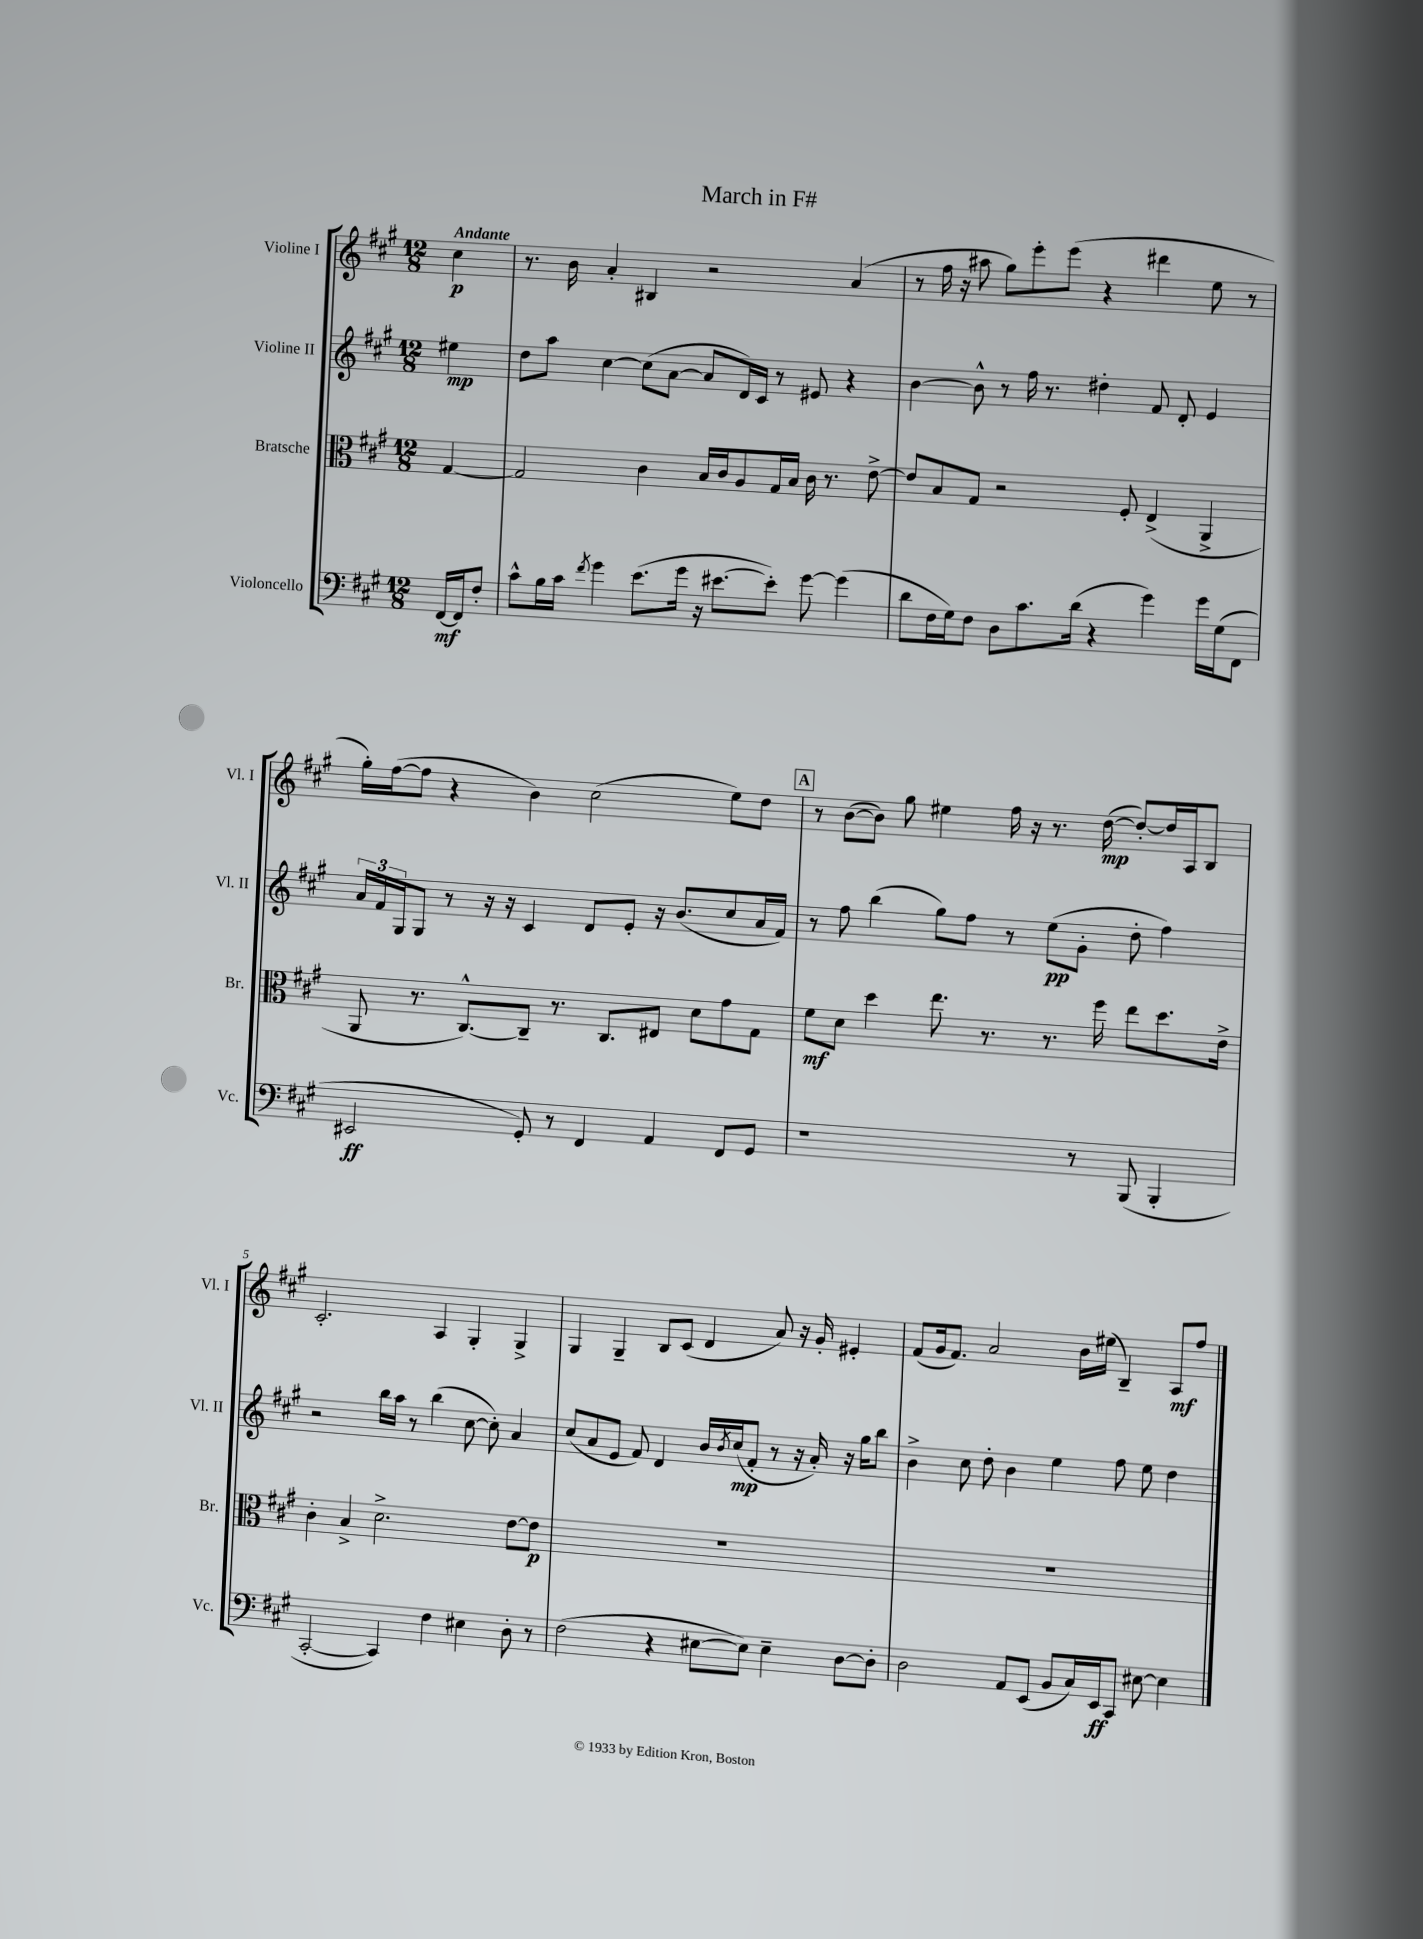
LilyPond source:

\header { title = "March in F#" }
<<
\new StaffGroup <<
\new Staff = "s0" \with { instrumentName = "Violine I" shortInstrumentName = "Vl. I" } {
    \clef treble \key a \major \numericTimeSignature \time 12/8 \partial 4 \tempo "Andante"
    cis''4\p |
    r8. b'16 a'4-. bis4 r2 a'4( |
    r8 fis''16 r16 ais''8 gis''8) e'''8-. e'''8( r4 dis'''4 e''8 r8 |
    gis''16-.) fis''16~( fis''8 r4 b'4) cis''2( e''8) d''8 |
    \mark \markup { \box "A" } r8 b'8~( b'8) gis''8 eis''4 fis''16 r16 r8. d''16~\mp( d''8~-.) d''16 a16 b8 |
    cis'2.-. a4 gis4-. gis4-> |
    gis4 gis4-- b8 cis'8( d'4 a'8) r16 gis'16-. eis'4-. |
    fis'8( gis'16 fis'8.) a'2 b'16 eis''16( b4--) a8\mf fis''8 \bar "|." |
}
\new Staff = "s1" \with { instrumentName = "Violine II" shortInstrumentName = "Vl. II" } {
    \clef treble \key a \major \numericTimeSignature \time 12/8 \partial 4
    eis''4\mp |
    d''8 a''8 cis''4~ cis''8( a'8~ a'8 d'16) cis'16 r8 eis'8 r4 |
    b'4~ b'8-^ r8 fis''16 r8. dis''4-. fis'8 d'8-. e'4 |
    \tuplet 3/2 { a'16 fis'16 gis16 } gis8 r8 r16 r16 cis'4 d'8 e'8-. r16 b'8.( cis''8 a'16 fis'16) |
    \mark \markup { \box "A" } r8 fis''8 b''4( gis''8) fis''8 r8 e''8\pp( gis'8-. d''8-. fis''4) |
    r2 b''16 a''16 r8 b''4( cis''8~ cis''8-.) a'4 |
    cis''8( a'8 e'8 fis'8) d'4 b'16 \acciaccatura { b'8 } cis''16\mp( fis'8-. r8 r16 a'16-.) r16 gis''16 b''8 |
    b'4-> cis''8 d''8-. b'4 e''4 fis''8 e''8 d''4 \bar "|." |
}
\new Staff = "s2" \with { instrumentName = "Bratsche" shortInstrumentName = "Br." } {
    \clef alto \key a \major \numericTimeSignature \time 12/8 \partial 4
    gis4~ |
    gis2 cis'4 b16 cis'16 a8 gis16 b16 cis'16 r8. e'8~-> |
    e'8 b8 gis8 r2 fis8-. e4->( a,4-> |
    a,8 r8. cis8.~-^) cis8-- r8. cis8. eis8 d'8 gis'8 gis8 |
    \mark \markup { \box "A" } fis'8\mf d'8 d''4 e''8. r8. r8. fis''16 e''8 d''8. e'16-> |
    cis'4-. b4-> d'2.-> e'8~ e'8\p |
    R1. |
    R1. \bar "|." |
}
\new Staff = "s3" \with { instrumentName = "Violoncello" shortInstrumentName = "Vc." } {
    \clef bass \key a \major \numericTimeSignature \time 12/8 \partial 4
    fis,16~\mf fis,16 fis8-. |
    cis'8-^ b16 cis'16 \acciaccatura { fis'8 } gis'4 e'8.( gis'16 r16 eis'8.~ eis'8-.) gis'8~ gis'4( |
    d'8 fis16 gis16) fis8 d8 cis'8. d'16( r4 gis'4) gis'16 gis16( fis,8 |
    eis,2\ff gis,8-.) r8 fis,4 a,4 fis,8 gis,8 |
    \mark \markup { \box "A" } r1 r8 b,,8( b,,4-. |
    cis,2~-. cis,4) fis4 eis4 d8-. r8 |
    fis2( r4 eis8~ eis8) eis4-- d8~ d8-. |
    d2 a,8 e,8( b,8 cis16) e,16\ff cis,8 eis8~ eis4 \bar "|." |
}
>>
>>
\layout { \context { \Score \override BarNumber.break-visibility = ##(#f #t #t) barNumberVisibility = #(every-nth-bar-number-visible 5) } }
